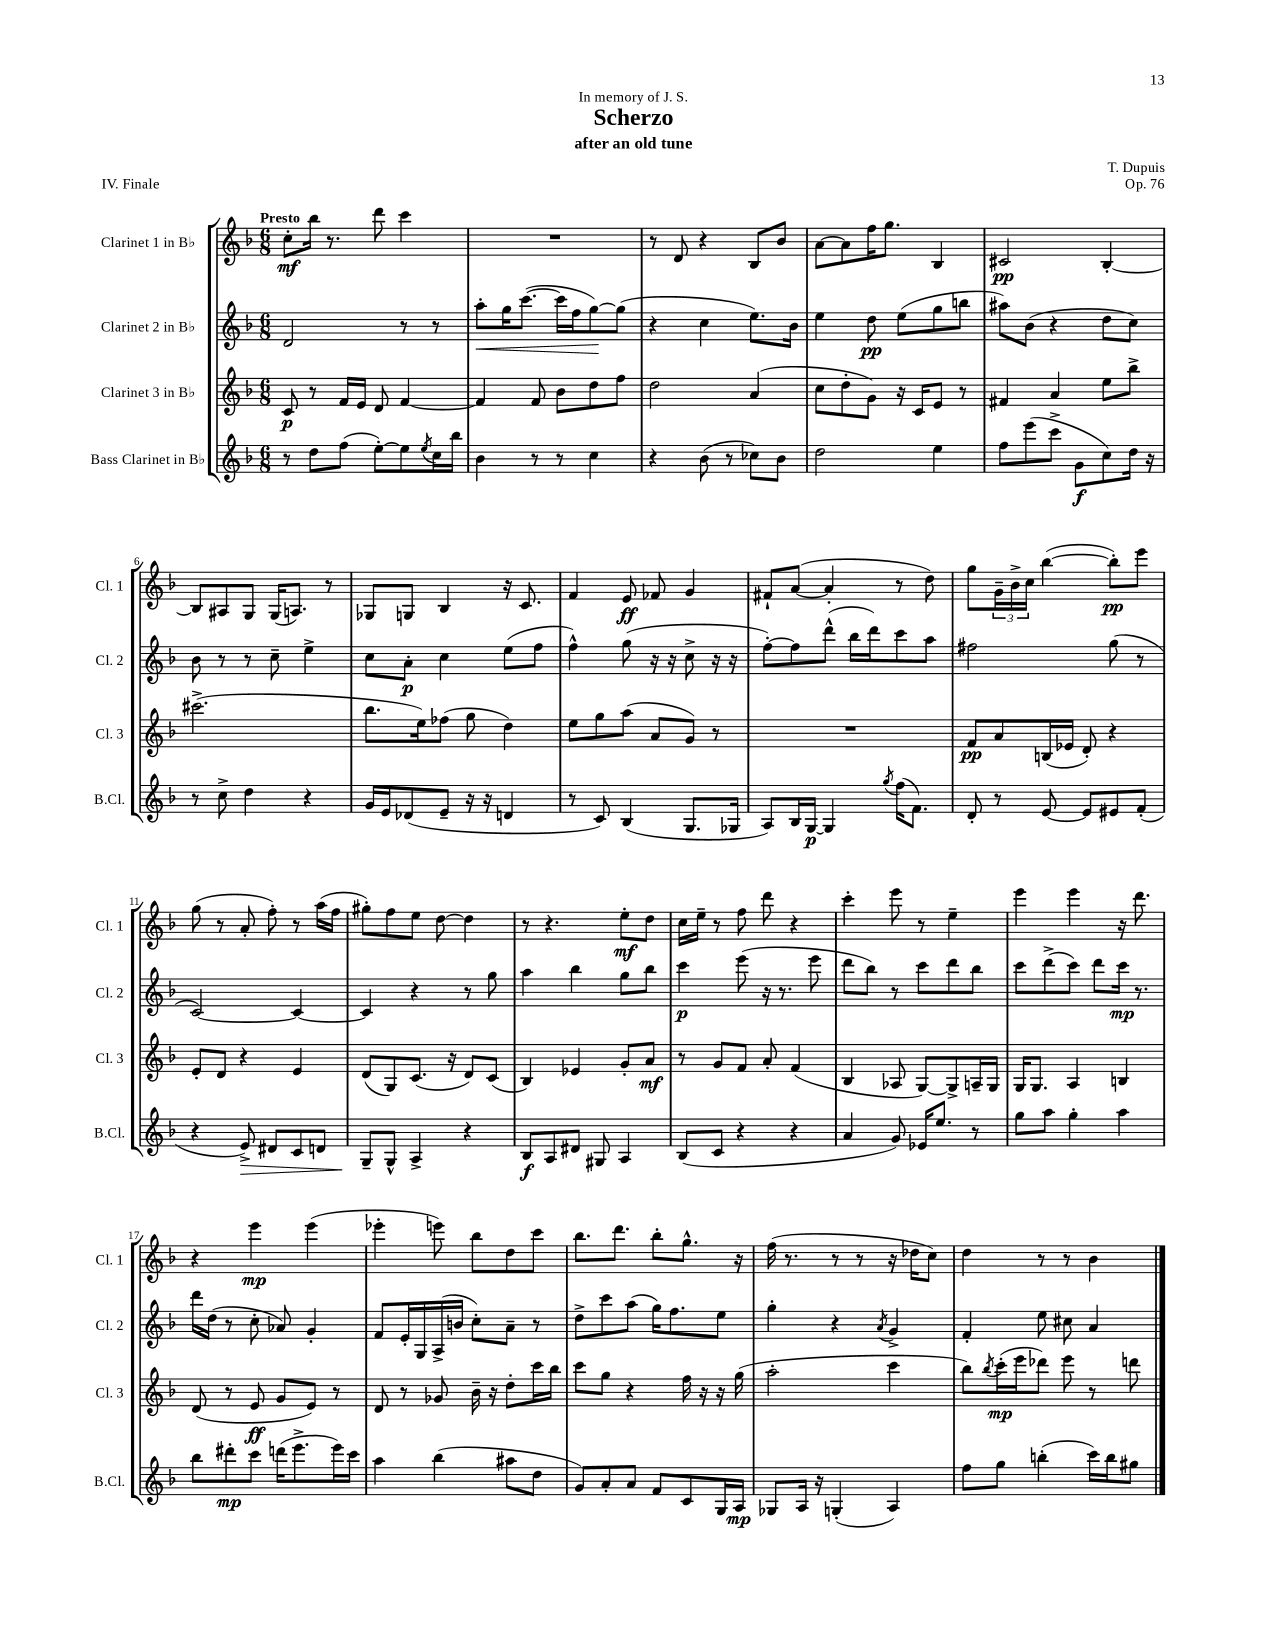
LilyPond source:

\header { title = "Scherzo" composer = "T. Dupuis" subtitle = "after an old tune" dedication = "In memory of J. S." opus = "Op. 76" piece = "IV. Finale" }
<<
\new StaffGroup <<
\new Staff = "s0" \with { instrumentName = "Clarinet 1 in Bb" shortInstrumentName = "Cl. 1" } {
    \clef treble \key f \major \numericTimeSignature \time 6/8 \tempo "Presto"
    c''8-.\mf bes''16 r8. d'''8 c'''4 |
    R2. |
    r8 d'8 r4 bes8 bes'8 |
    a'8~ a'8 f''16 g''8. bes4 |
    cis'2\pp bes4~-. |
    bes8 ais8 g8 g16( a8.) r8 |
    ges8 g8 bes4 r16 c'8. |
    f'4 e'8\ff fes'8 g'4 |
    fis'8-! a'8~( a'4-. r8 d''8) |
    g''8 \tuplet 3/2 { g'16-- bes'16-> c''16 } bes''4~( bes''8-.\pp) e'''8 |
    g''8( r8 a'8-. f''8-.) r8 a''16( f''16 |
    gis''8-.) f''8 e''8 d''8~ d''4 |
    r8 r4. e''8-.\mf d''8 |
    c''16 e''16-- r8 f''8 d'''8 r4 |
    c'''4-. e'''8 r8 e''4-- |
    e'''4 e'''4 r16 d'''8. |
    r4 e'''4\mp e'''4( |
    ees'''4-. e'''8) bes''8 d''8 c'''8 |
    bes''8. d'''8. bes''8-. g''8.-^ r16 |
    f''16( r8. r8 r8 r16 des''16 c''8) |
    d''4 r8 r8 bes'4 \bar "|." |
}
\new Staff = "s1" \with { instrumentName = "Clarinet 2 in Bb" shortInstrumentName = "Cl. 2" } {
    \clef treble \key f \major \numericTimeSignature \time 6/8
    d'2 r8 r8 |
    a''8-.\< g''16 c'''8.~( c'''16 f''16 g''8~\!) g''8( |
    r4 c''4 e''8.) bes'16 |
    e''4 d''8\pp e''8( g''8 b''8 |
    ais''8) bes'8( r4 d''8 c''8) |
    bes'8 r8 r8 c''8-- e''4-> |
    c''8 a'8-.\p c''4 e''8( f''8 |
    f''4-^) g''8( r16 r16 c''8-> r16 r16 |
    f''8~-.) f''8 d'''8-^( bes''16 d'''16) c'''8 a''8 |
    fis''2 g''8( r8 |
    c'2~) c'4~ |
    c'4 r4 r8 g''8 |
    a''4 bes''4 g''8 bes''8 |
    c'''4\p e'''8( r16 r8. e'''8 |
    d'''8 bes''8) r8 c'''8 d'''8 bes''8 |
    c'''8 d'''8->( c'''8) d'''8 c'''16\mp r8. |
    d'''16 d''16( r8 c''8-. aes'8) g'4-. |
    f'8 e'16-. g16 a16->( b'16 c''8-.) a'8-- r8 |
    d''8-> c'''8 a''8( g''16) f''8. e''8 |
    g''4-. r4 \acciaccatura { a'8 } g'4-> |
    f'4-. e''8 cis''8 a'4 \bar "|." |
}
\new Staff = "s2" \with { instrumentName = "Clarinet 3 in Bb" shortInstrumentName = "Cl. 3" } {
    \clef treble \key f \major \numericTimeSignature \time 6/8
    c'8\p r8 f'16 e'16 d'8 f'4~ |
    f'4 f'8 bes'8 d''8 f''8 |
    d''2 a'4( |
    c''8 d''8-. g'8) r16 c'16 e'8 r8 |
    fis'4 a'4 e''8 bes''8-> |
    cis'''2.->( |
    bes''8. e''16) fes''8( g''8 d''4) |
    e''8 g''8 a''8( a'8 g'8) r8 |
    R2. |
    f'8\pp a'8 b16( ees'16 d'8-.) r4 |
    e'8-. d'8 r4 e'4 |
    d'8( g8) c'8.( r16 d'8) c'8( |
    bes4) ees'4 g'8-. a'8\mf |
    r8 g'8 f'8 a'8-. f'4( |
    bes4 aes8 g8~) g8-> a16-- g16 |
    g16 g8. a4 b4 |
    d'8( r8 e'8\ff g'8 e'8) r8 |
    d'8 r8 ges'8 bes'16-- r16 d''8-. c'''16 bes''16 |
    c'''8 g''8 r4 f''16 r16 r16 g''16( |
    a''2-. c'''4 |
    bes''8) \acciaccatura { bes''8 } c'''16-.\mp( e'''16 des'''8) e'''8 r8 d'''8 \bar "|." |
}
\new Staff = "s3" \with { instrumentName = "Bass Clarinet in Bb" shortInstrumentName = "B.Cl." } {
    \clef treble \key f \major \numericTimeSignature \time 6/8
    r8 d''8 f''8( e''8~-.) e''8 \acciaccatura { e''8 } c''16 bes''16 |
    bes'4 r8 r8 c''4 |
    r4 bes'8( r8 ces''8) bes'8 |
    d''2 e''4 |
    f''8 e'''8( c'''8-> g'8\f c''8) d''16 r16 |
    r8 c''8-> d''4 r4 |
    g'16 e'16 des'8( e'8-- r16 r16 d'4 |
    r8 c'8) bes4( g8. ges16 |
    a8) bes16 g16~\p g4 \acciaccatura { g''8 } f''16( f'8.) |
    d'8-. r8 e'8~ e'8 eis'8 f'8-.( |
    r4 e'8->\>) dis'8 c'8 d'8 |
    g8--\! g8-^ a4-> r4 |
    bes8\f a8 dis'8 gis8 a4 |
    bes8( c'8 r4 r4 |
    a'4 g'8) ees'16 e''8. r8 |
    g''8 a''8 g''4-. a''4 |
    bes''8 dis'''8-.\mp c'''8 d'''16( e'''8.-> e'''16) c'''16 |
    a''4 bes''4( ais''8 d''8 |
    g'8) a'8-. a'8 f'8 c'8 g16 a16\mp |
    ges8 a16 r16 g4-.( a4) |
    f''8 g''8 b''4-.( c'''16) b''16 gis''8 \bar "|." |
}
>>
>>
